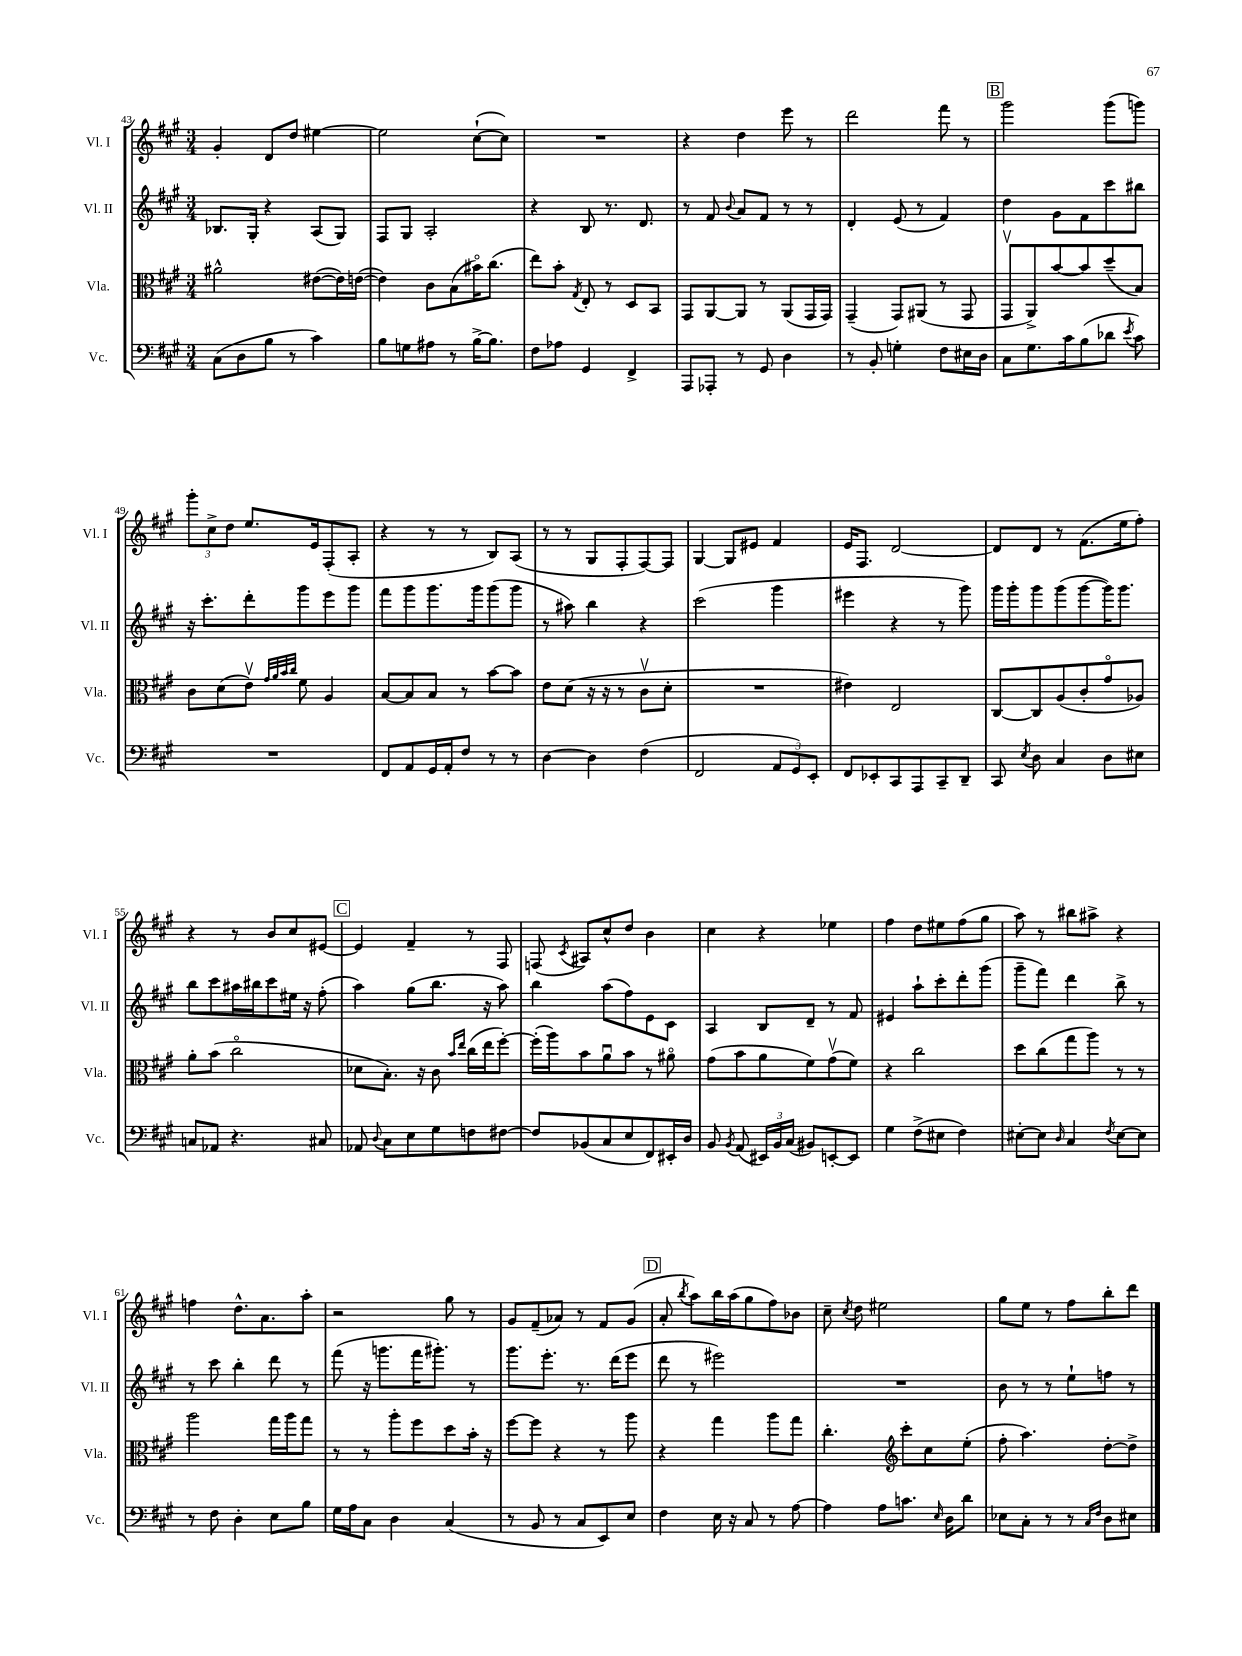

**kern	**kern	**kern	**kern
*part4	*part3	*part2	*part1
*staff4	*staff3	*staff2	*staff1
*I"Vc.	*I"Vla.	*I"Vl. II	*I"Vl. I
*I'Vc.	*I'Vla.	*I'Vl. II	*I'Vl. I
*clefF4	*clefC3	*clefG2	*clefG2
*k[f#c#g#]	*k[f#c#g#]	*k[f#c#g#]	*k[f#c#g#]
*M3/4	*M3/4	*M3/4	*M3/4
=43	=43	=43	=43
(8C#\L	2a#X^^\	8.B-X/L	4g#'/
8D\	.	.	.
.	.	16G#'/Jk	.
8B\J	.	4r	8d/L
8r	.	.	8dd/J
4c#\)	([8e#X\L	(8A/L	[4ee#X\
.	16e#\L])	8G#/J)	.
.	([16en\JJ	.	.
=44	=44	=44	=44
8B\L	4e\])	8F#/L	2ee#\]
8Gn\	.	8G#/J	.
8A#X\J	8c#\L	2A'/	.
8r	(8B\	.	.
[16B^\KL	16b#X\K)	.	([8cc#`\L
8.B\J]	(8.cc#\J	.	.
.	.	.	8cc#\J])
=45	=45	=45	=45
8F#\L	8ee\L)	4r	2.r
8A-X\J	8b'\J	.	.
.	8qG#/	.	.
4GG#/	8E'/	8B/	.
.	8r	8.r	.
4FF#^/	8D/L	.	.
.	.	8.d/	.
.	8BB/J	.	.
=46	=46	=46	=46
8AAA/L	8GG#/L	8r	4r
8AAA-X'/J	[8AA/	8f#/	.
.	.	8qqb/	.
8r	8AA/J]	8a/L	4dd\
8GG#/	8r	8f#/J	.
4D\	(8AA/L	8r	8eee\
.	16GG#/L	8r	8r
.	16GG#/JJ)	.	.
=47	=47	=47	=47
8r	(4GG#~/	4d'/	2ddd\
8BB'/	.	.	.
4Gn'\	8GG#/L)	(8e/	.
.	(8AA#X/J	8r	.
8F#\L	8r	4f#/)	8fff#\
16E#X\L	8GG#/	.	8r
16D\JJ	.	.	.
!!LO:REH:place=s1:t=B
=48	=48	=48	=48
8C#\L	8GG#v/L	4dd\	2ggg#\
8.G#\	8AA^/)	.	.
.	[8b/	8g#\L	.
16c#\k	.	.	.
(8B\	8b/]	8f#\	.
8d-X\J	(8dd~/	8ccc#\	(8ggg#\L
8qe/	.	.	.
8c#\)	8B/J)	8bb#X\J	8gggn\J)
!!LO:LB:g=z
=49	=49	=49	=49
2.r	8c#\L	16r	12ggg#'\L
.	.	8.ccc#'\L	.
.	.	.	12cc#^\
.	(8d\	.	.
.	.	.	12dd\J
.	8ev\J)	8ddd'\	8.ee/L
.	32qqg#/LLL	.	.
.	32qqa/	.	.
.	32qqb/	.	.
.	32qqcc#/JJJ	.	.
.	8f#\	8ggg#\	.
.	.	.	16e/k
.	4A/	8eee\	(8F#'/
.	.	8ggg#\J	8A'/J
=50	=50	=50	=50
8FF#/L	[8B/L	8fff#\L	4r
8AA/	8B/]	8ggg#\	.
16GG#/L	8B/J	8.ggg#\	8r
16AA'/J	.	.	.
8F#/J	8r	.	8r
.	.	16ggg#\k	.
8r	[8b\L	(8ggg#\	8B/L)
8r	8b\J]	8ggg#\J	(8A/J
=51	=51	=51	=51
[4D\	8e\L	8r	8r
.	(8d\J	8aa#X\)	8r
4D\]	16r	4bb\	8G#/L
.	16r	.	.
.	8r	.	8F#'/
(4F#\	8c#v\L	4r	[8F#/)
.	8d'\J	.	8F#/J]
=52	=52	=52	=52
2FF#/	2.r	(2ccc#\	[4G#/
.	.	.	8G#/L]
.	.	.	8e#X/J
12AA/L	.	4ggg#\	4f#/
12GG#/)	.	.	.
12EE'/J	.	.	.
=53	=53	=53	=53
8FF#/L	4e#X\)	4eee#X\	16e/KL
.	.	.	8.F#/J
8EE-X'/	.	.	.
8CC#/	2E/	4r	[2d/
8AAA/	.	.	.
8CC#~/	.	8r	.
8DD~/J	.	8ggg#\)	.
=54	=54	=54	=54
8CC#/	[8C#/L	16ggg#\LL	8d/L]
.	.	16ggg#'\J	.
8qE/	.	.	.
8D\	8C#/]	8ggg#\	8d/J
4C#/	(8A/	(8ggg#\	8r
.	8c#'/	[8ggg#\	(8.f#\L
8D\L	8g#/	16ggg#\K])	.
.	.	8.ggg#\J	16ee\k
8E#X\J	8A-X/J)	.	8ff#'\J)
!!LO:LB:g=z
=55	=55	=55	=55
8Cn/L	8a'\L	8bb\L	4r
8AA-X/J	(8b\J	8ccc#\	.
4.r	2cc#\	16aa#X\L	8r
.	.	16bb#X\J	.
.	.	8ccc#\	8b/L
.	.	16ee#X\Jk	8cc#/
.	.	16r	.
8C#X/	.	(8ff#'\	[8e#X/J
!!LO:REH:place=s1:t=C
=56	=56	=56	=56
8AA-X/	8d-X\L	4aa\)	4e#/]
8qqD/	.	.	.
8C#\L	8.B'\J)	.	.
8E\	.	(8gg#\L	4f#~/
.	16r	.	.
8G#\	8c#\	8.bb\J	.
.	16qqb/LL	.	.
.	16qqee/JJ	.	.
8Fn\	(16cc#\LL	.	8r
.	16ee\J	16r	.
[8F#X\J	[8ff#'\J)	8aa\)	8F#/
=57	=57	=57	=57
8F#/L]	(16ff#'\LL]	4bb\	(8Fn/
.	16aa\J)	.	.
.	.	.	8qc#/
(8BB-X/	8b\	.	8A#X/L)
8C#/	8au\	(8aa\L	8cc#^^/
8E/	8b\J	8ff#\)	8dd/J
8FF#/)	8r	8e\	4b\
16EE#X'/L	8a#X\	8c#\J	.
16D/JJ	.	.	.
=58	=58	=58	=58
8BB/	(8g#\L	4A/	4cc#\
8qBB/	.	.	.
(8AA/	8b\	.	.
24EE#X/LL)	8a\	8B/L	4r
24BB/	.	.	.
(24C#/JJ	.	.	.
8BB#X/L)	8f#\)	8d~/J	.
[8EEn'/	(8g#v\	8r	4ee-X\
8EE/J]	8f#\J)	8f#/	.
=59	=59	=59	=59
4G#\	4r	4e#X/	4ff#\
(8F#^\L	2cc#\	8aa`\L	8dd\L
8E#X\J	.	8ccc#'\	8ee#X\
4F#\)	.	8ddd'\	(8ff#\
.	.	(8ggg#\J	8gg#\J
=60	=60	=60	=60
[8E#X'\L	8dd\L	8ggg#~\L	8aa\)
8E#\J]	(8cc#\	8fff#\J)	8r
16qqD/	.	.	.
4C#/	8gg#\	4ddd\	8bb#X\L
.	8aa\J)	.	8aa#X^\J
8qF#/	.	.	.
[8E#\L	8r	8bb^\	4r
8E#\J]	8r	8r	.
!!LO:LB:g=z
=61	=61	=61	=61
8r	2aa\	8r	4ffn\
8F#\	.	8ccc#\	.
4D'\	.	4bb'\	8.dd^^\L
.	.	.	8.a\
8E\L	16gg#\LL	8ddd\	.
.	16aa\J	.	.
8B\J	8gg#\J	8r	8aa'\J
=62	=62	=62	=62
16G#\LL	8r	(8fff#\	2r
16A\J	.	.	.
8C#\J	8r	16r	.
.	.	8.gggn\L	.
4D\	8aa'\L	.	.
.	8ff#\	16fff#\K	.
.	.	8.ggg#X'\J)	.
(4C#/	8dd\	.	8gg#\
.	16b'\Jk	8r	8r
.	16r	.	.
=63	=63	=63	=63
8r	[8ff#\L	8.ggg#\L	8g#/L
8BB/	8ff#\J]	.	(8f#~/
.	.	8.eee'\J	.
8r	4r	.	8a-X/J)
8C#/L	.	8.r	8r
8EE/)	8r	.	8f#/L
.	.	(16ddd\KL	.
8E/J	8aa\	8eee\J	(8g#/J
!!LO:REH:place=s1:t=D
=64	=64	=64	=64
4F#\	4r	8ddd\	8a'/
.	.	.	8qbb/
.	.	8r	8aa\L)
16E\	4gg#\	2eee#X\)	16bb\L
16r	.	.	(16aa\J
8C#/	.	.	8gg#\
8r	8aa\L	.	8ff#\)
[8A\	8gg#\J	.	8b-X\J
=65	=65	=65	=65
4A\]	4.cc#'\	2.r	8cc#~\
.	.	.	8qcc#/
.	.	.	8dd\
8A\L	.	.	2ee#X\
*	*clefG2	*	*
8.cn\J	8ccc#'\L	.	.
.	8cc#\	.	.
16qqE/	.	.	.
16D\KL	.	.	.
8d\J	(8ee'\J	.	.
=66	=66	=66	=66
8E-X\L	8ff#'\	8b\	8gg#\L
8C#'\J	4.aa\)	8r	8ee\J
8r	.	8r	8r
8r	.	8ee`\L	8ff#\L
16qqC#/LL	.	.	.
16qqF#/JJ	.	.	.
8D\L	[8dd'\L	8ffn\J	8bb'\
8E#X\J	8dd^\J]	8r	8ddd\J
==	==	==	==
*-	*-	*-	*-
